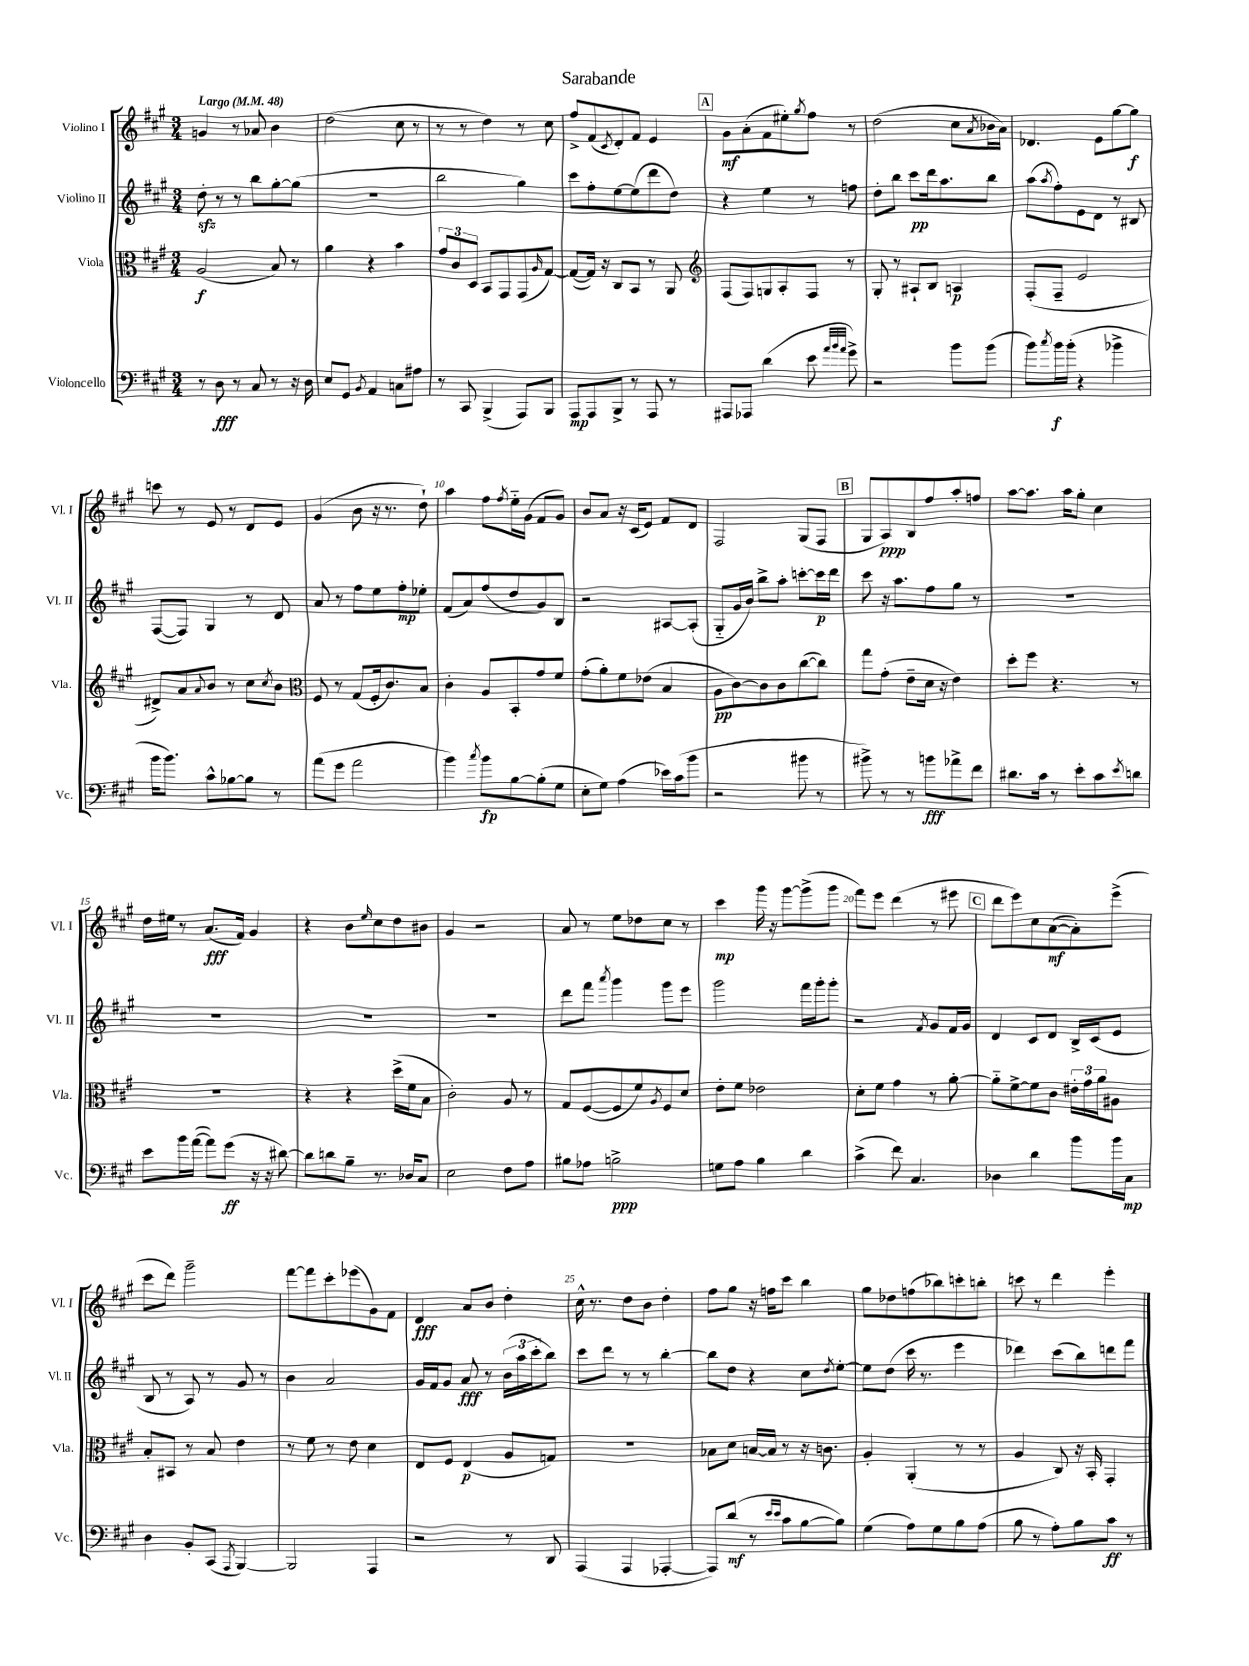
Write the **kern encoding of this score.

**kern	**dynam	**kern	**dynam	**kern	**dynam	**kern	**dynam
*part4	*part4	*part3	*part3	*part2	*part2	*part1	*part1
*staff4	*staff4	*staff3	*staff3	*staff2	*staff2	*staff1	*staff1
*I"Violoncello	*	*I"Viola	*	*I"Violino II	*	*I"Violino I	*
*I'Vc.	*	*I'Vla.	*	*I'Vl. II	*	*I'Vl. I	*
*clefF4	*	*clefC3	*	*clefG2	*	*clefG2	*
*k[f#c#g#]	*	*k[f#c#g#]	*	*k[f#c#g#]	*	*k[f#c#g#]	*
*M3/4	*	*M3/4	*	*M3/4	*	*M3/4	*
*MM48	*	*MM48	*	*MM48	*	*MM48	*
=1	=1	=1	=1	=1	=1	=1	=1
!	!	!	!	!	!	!LO:TX:a:B:t=Largo	!
8r	.	(2A/	f	8ddzz'\	.	4gn/	.
8D\	fff	.	.	8r	.	.	.
8r	.	.	.	8r	.	8r	.
8C#/	.	.	.	8bb\L	.	8a-X/	.
8r	.	8B/)	.	[8gg#'\	.	4b\	.
16r	.	8r	.	(8gg#\J]	.	.	.
16D\	.	.	.	.	.	.	.
=2	=2	=2	=2	=2	=2	=2	=2
8E/L	.	4a\	.	2.r	.	(2dd\	.
8GG#/J	.	.	.	.	.	.	.
8qBB/	.	.	.	.	.	.	.
4AA/	.	4r	.	.	.	.	.
8Cn\L	.	4b\	.	.	.	8cc#\	.
8A#X\J	.	.	.	.	.	8r	.
=3	=3	=3	=3	=3	=3	=3	=3
8r	.	12g#/L	.	2bb\	.	8r	.
.	.	12c#/	.	.	.	.	.
8CC#/	.	.	.	.	.	8r	.
.	.	12D/J	.	.	.	.	.
(4BBB^/	.	8BB/L	.	.	.	4dd\)	.
.	.	8GG#/	.	.	.	.	.
8AAA/L)	.	(8GG#/	.	4gg#\)	.	8r	.
.	.	16qqA/	.	.	.	.	.
8BBB/J	.	[8G#/J)	.	.	.	8cc#\	.
=4	=4	=4	=4	=4	=4	=4	=4
8AAA/L	mp	(8G#/L_	.	8ccc#\L	.	8ff#^/L	.
8AAA/	.	16G#/Jk])	.	8ff#'\	.	(8f#/	.
.	.	16r	.	.	.	.	.
.	.	.	.	.	.	8qc#/	.
8BBB^/J	.	8C#/L	.	[8ee\	.	8d'/)	.
8r	.	8BB/J	.	(8ee\]	.	8f#/J	.
8AAA/	.	8r	.	8ddd\	.	4e/	.
8r	.	8AA/	.	8dd\J)	.	.	.
!!LO:REH:place=s1:t=A
=5	=5	=5	=5	=5	=5	=5	=5
*	*	*clefG2	*	*	*	*	*
8AAA#X/L	.	(8F#/L	.	4r	.	8g#\L	mf
8AAA-X/J	.	8F#/)	.	.	.	(8a'\	.
(4d\	.	8Gn/	.	4ee\	.	8f#\	.
.	.	8A'/	.	.	.	8ee#X'\)	.
.	.	.	.	.	.	8qgg#/	.
8e\	.	8F#/J	.	8r	.	8ff#\J	.
32qqa/LLL	.	.	.	.	.	.	.
32qqb/	.	.	.	.	.	.	.
32qqa/JJJ	.	.	.	.	.	.	.
8g#^\)	.	8r	.	8ffn\	.	8r	.
=6	=6	=6	=6	=6	=6	=6	=6
2r	.	8G#'/	.	8dd'\L	.	(2dd\	.
.	.	8r	.	8bb\J	.	.	.
.	.	8A#X`/L	.	8ccc#\L	pp	.	.
.	.	8B/J	.	16ddd\k	.	.	.
.	.	.	.	8.aa\	.	.	.
8b\L	.	4An/	p	.	.	8cc#\L	.
.	.	.	.	.	.	8qa/	.
(8b\J	.	.	.	8bb\J	.	16b-X\L	.
.	.	.	.	.	.	16a\JJ)	.
=7	=7	=7	=7	=7	=7	=7	=7
8b\L)	.	(8F#'/L	.	(8aa\L	.	4.d-X/	.
8qcc#/	.	.	.	8qaa/	.	.	.
16b\L	f	8F#~/J	.	8ff#'\)	.	.	.
(16b'\JJ	.	.	.	.	.	.	.
4r	.	2e/	.	8e\	.	.	.
.	.	.	.	8d\J	.	8e\L	.
4b-X^\	.	.	.	8r	.	[8gg#\	.
.	.	.	.	8B#X/	.	8gg#\J]	f
!!LO:LB:g=z
=8	=8	=8	=8	=8	=8	=8	=8
16b\KL	.	8d#X^/L)	.	([8F#/L	.	8cccn\	.
8.b\J)	.	.	.	.	.	.	.
.	.	8a/	.	8F#/J])	.	8r	.
.	.	8qqa/	.	.	.	.	.
8c#^^\L	.	8b/J	.	4G#/	.	8e/	.
[8B-X\	.	8r	.	.	.	8r	.
8B-\J]	.	8cc#\L	.	8r	.	8d/L	.
.	.	8qcc#/	.	.	.	.	.
8r	.	8b\J	.	8d/	.	8e/J	.
=9	=9	=9	=9	=9	=9	=9	=9
*	*	*clefC3	*	*	*	*	*
(8a\L	.	8F#/	.	8a/	.	(4g#/	.
8g#\J	.	8r	.	8r	.	.	.
2a\	.	(8G#/L	.	8ff#\L	.	8b\	.
.	.	16F#'/k	.	8ee\	.	16r	.
.	.	8.c#/)	.	.	.	8.r	.
.	.	.	.	8ff#'\	mp	.	.
.	.	8B/J	.	8ee-X'\J	.	8dd`\)	.
=10	=10	=10	=10	=10	=10	=10	=10
4b\)	.	4c#'\	.	(8f#/L	.	4aa\	.
.	.	.	.	8a/)	.	.	.
8qcc#/	.	.	.	.	.	.	.
8b\L	fp	8A/L	.	(8ff#/	.	8ff#\L	.
.	.	.	.	.	.	8qff#/	.
[8B\	.	8BB'/	.	8dd/	.	16ee\L	.
.	.	.	.	.	.	(16g#\JJ	.
(8B'\]	.	8g#/	.	8g#/)	.	8f#/L	.
8G#\J	.	8f#/J	.	8B/J	.	8g#/J)	.
=11	=11	=11	=11	=11	=11	=11	=11
8E'\L	.	(8g#'\L	.	2r	.	8b/L	.
8G#\J)	.	8a'\)	.	.	.	8a/J	.
(4A\	.	8f#\	.	.	.	16r	.
.	.	.	.	.	.	(16c#/KL	.
.	.	(8e-X\J	.	.	.	8e/J)	.
16e-X\LL)	.	4B/	.	[8A#X/L	.	8f#/L	.
(16c#\J	.	.	.	.	.	.	.
8b\J	.	.	.	(8A#'/J]	.	8d/J	.
=12	=12	=12	=12	=12	=12	=12	=12
2r	.	8A\L	pp	8G#/L	.	2F#/	.
.	.	[8c#\)	.	16g#/L	.	.	.
.	.	.	.	16b/JJ)	.	.	.
.	.	8c#\]	.	8bb^\L	.	.	.
.	.	8c#\	.	8aa'\J	.	.	.
8b#X\	.	([8cc#\	.	[8cccn'\L	.	(8G#/L	.
8r	.	8cc#\J])	.	16ccc\L]	p	8F#/J	.
.	.	.	.	16ddd\JJ	.	.	.
!!LO:REH:place=s1:t=B
=13	=13	=13	=13	=13	=13	=13	=13
8b#X^\)	.	8gg#\L	.	8ccc#\	.	8G#/L	.
8r	.	(8g#'\J	.	16r	.	8A/)	ppp
.	.	.	.	8.aa\L	.	.	.
8r	.	8e~\L	.	.	.	8B/	.
8bn\L	fff	16d\Jk	.	8ff#\	.	8ff#/	.
.	.	16r	.	.	.	.	.
8a-X^\	.	4e\)	.	8gg#\J	.	8aa'/	.
8f#\J	.	.	.	8r	.	8ffn/J	.
=14	=14	=14	=14	=14	=14	=14	=14
8.d#X\L	.	8dd'\L	.	2.r	.	[8aa\L	.
.	.	8ff#\J	.	.	.	8.aa\J]	.
16c#\Jk	.	.	.	.	.	.	.
8r	.	4.r	.	.	.	.	.
.	.	.	.	.	.	16aa\KL	.
8e'\L	.	.	.	.	.	8gg#'\J	.
8c#\	.	.	.	.	.	4cc#\	.
8qe/	.	.	.	.	.	.	.
8dn\J	.	8r	.	.	.	.	.
!!LO:LB:g=z
=15	=15	=15	=15	=15	=15	=15	=15
8e\L	.	2.r	.	2.r	.	16dd\LL	.
.	.	.	.	.	.	16ee#X\JJ	.
16b\L	.	.	.	.	.	8r	.
([16a\JJ	.	.	.	.	.	.	.
8a\L])	.	.	.	.	.	(8.a/L	fff
(8g#\J	ff	.	.	.	.	.	.
.	.	.	.	.	.	16f#/Jk)	.
16r	.	.	.	.	.	4g#/	.
16r	.	.	.	.	.	.	.
[8d#X\)	.	.	.	.	.	.	.
=16	=16	=16	=16	=16	=16	=16	=16
8d#\L]	.	4r	.	2.r	.	4r	.
8dn\	.	.	.	.	.	.	.
8B~\J	.	4r	.	.	.	8b\L	.
.	.	.	.	.	.	16qqee/	.
8.r	.	.	.	.	.	8cc#\	.
.	.	(16dd^\LL	.	.	.	8dd\	.
16D-X/KL	.	16f#\J	.	.	.	.	.
8C#/J	.	8B\J	.	.	.	8b#X\J	.
=17	=17	=17	=17	=17	=17	=17	=17
2E\	.	2c#'\)	.	2.r	.	4g#/	.
.	.	.	.	.	.	2r	.
8F#\L	.	8A/	.	.	.	.	.
8A\J	.	8r	.	.	.	.	.
=18	=18	=18	=18	=18	=18	=18	=18
8B#X\L	.	8G#/L	.	8ddd\L	.	8a/	.
8A-X\J	.	([8F#/	.	8fff#\J	.	8r	.
.	.	.	.	8qaaa/	.	.	.
2Bn^\	ppp	8F#/]	.	4ggg#\	.	8ee\L	.
.	.	8f#/)	.	.	.	8dd-X\	.
.	.	8qA/	.	.	.	.	.
.	.	8F#/	.	8ggg#\L	.	8cc#\J	.
.	.	8d/J	.	8eee\J	.	8r	.
=19	=19	=19	=19	=19	=19	=19	=19
8Gn\L	.	8e'\L	.	2ggg#\	.	4ccc#\	mp
8A\J	.	8f#\J	.	.	.	.	.
4B\	.	2e-X\	.	.	.	16ggg#\	.
.	.	.	.	.	.	16r	.
.	.	.	.	.	.	[8ggg#\L	.
4d\	.	.	.	16fff#\LL	.	(8ggg#^\]	.
.	.	.	.	16ggg#'\J	.	.	.
.	.	.	.	8ggg#'\J	.	8ggg#\J	.
=20	=20	=20	=20	=20	=20	=20	=20
(4c#^\	.	8d'\L	.	2r	.	8fff#\L)	.
.	.	8f#\J	.	.	.	8eee\J	.
8f#\)	.	4g#\	.	.	.	(4ddd\	.
4.C#/	.	.	.	.	.	.	.
.	.	.	.	8qf#/	.	.	.
.	.	8r	.	8g#/L	.	8r	.
.	.	[8a'\	.	16f#/L	.	8eee#X\	.
.	.	.	.	16g#/JJ	.	.	.
!!LO:REH:place=s1:t=C
=21	=21	=21	=21	=21	=21	=21	=21
4D-X\	.	8a\L]	.	4d/	.	8ddd\L	.
.	.	[8f#^\	.	.	.	8eee\)	.
4d\	.	8f#\]	.	8c#/L	.	8cc#\	.
.	.	8c#\J	.	8d/J	.	([8a\	mf
8b\L	.	24e#X'\LL	.	16B^/LL	.	8a'\])	.
.	.	24g#\	.	.	.	.	.
.	.	.	.	(16c#/J	.	.	.
.	.	24a\J	.	.	.	.	.
16b\L	.	8A#X\J	.	8e/J	.	(8eee^\J	.
16C#\JJ	mp	.	.	.	.	.	.
!!LO:LB:g=z
=22	=22	=22	=22	=22	=22	=22	=22
4D\	.	8B'/L	.	8B/	.	8ccc#\L	.
.	.	8BB#X/J	.	8r	.	8ddd\J)	.
8BB'/L	.	8r	.	8A/)	.	2ggg#~\	.
(8CC#/J	.	8B/	.	8r	.	.	.
8qAAA/	.	.	.	.	.	.	.
[4BBB/)	.	4e\	.	8g#/	.	.	.
.	.	.	.	8r	.	.	.
=23	=23	=23	=23	=23	=23	=23	=23
2BBB/]	.	8r	.	4b\	.	[8fff#\L	.
.	.	8f#\	.	.	.	8fff#\]	.
.	.	8r	.	2a/	.	8ccc#'\	.
.	.	8e\	.	.	.	(8eee-X\	.
4AAA/	.	4d\	.	.	.	8g#\)	.
.	.	.	.	.	.	8f#\J	.
=24	=24	=24	=24	=24	=24	=24	=24
2r	.	8E/L	.	16g#/LL	.	4d/	fff
.	.	.	.	16f#/J	.	.	.
.	.	8F#/J	.	8g#/J	.	.	.
.	.	(4E/	p	8a/	fff	8a/L	.
.	.	.	.	8r	.	8b/J	.
8r	.	8A/L	.	(24b\LL	.	4dd'\	.
.	.	.	.	24aa\	.	.	.
.	.	.	.	24ccc#'\J	.	.	.
8DD/	.	8Gn/J)	.	8bb\J)	.	.	.
=25	=25	=25	=25	=25	=25	=25	=25
(4AAA/	.	2.r	.	8ccc#\L	.	16cc#^^\	.
.	.	.	.	.	.	8.r	.
.	.	.	.	8ddd\J	.	.	.
4AAA/	.	.	.	8r	.	8dd\L	.
.	.	.	.	8r	.	8b\J	.
[4AAA-X'/	.	.	.	[4bb'\	.	4dd'\	.
=26	=26	=26	=26	=26	=26	=26	=26
8AAA-/L])	.	8B-X\L	.	8bb\L]	.	8ff#\L	.
(8d/J	mf	8d\J	.	8dd\J	.	8gg#\J	.
8r	.	[16Bn/LL	.	4r	.	16r	.
.	.	16B/JJ]	.	.	.	16ffn\KL	.
16qqe/LL	.	.	.	.	.	.	.
16qqe/JJ	.	.	.	.	.	.	.
8c#\L	.	8r	.	.	.	8ccc#\J	.
[8B\	.	16r	.	8cc#\L	.	4bb\	.
.	.	8.cn\	.	.	.	.	.
.	.	.	.	8qdd/	.	.	.
8B\J])	.	.	.	[8ee'\J	.	.	.
=27	=27	=27	=27	=27	=27	=27	=27
(4G#\	.	4A'/	.	8ee\L]	.	8gg#\L	.
.	.	.	.	(8dd\J	.	8dd-X\	.
8A\L)	.	(4AA'/	.	16ccc#\	.	(8ffn\	.
.	.	.	.	8.r	.	.	.
8G#\	.	.	.	.	.	8bb-X\)	.
8B\	.	8r	.	4eee\	.	8cccn'\	.
(8A\J	.	8r	.	.	.	8bbn'\J	.
=28	=28	=28	=28	=28	=28	=28	=28
8B\	.	4A/	.	4ddd-X\)	.	8cccn\	.
8r	.	.	.	.	.	8r	.
8A'\L)	.	8C#/)	.	(8ccc#\L	.	4ddd\	.
8B\	.	16r	.	8bb\)	.	.	.
.	.	16BB'/	.	.	.	.	.
8c#\J	ff	4GG#'/	.	8dddn\	.	4eee'\	.
8r	.	.	.	8fff#\J	.	.	.
==	==	==	==	==	==	==	==
*-	*-	*-	*-	*-	*-	*-	*-
